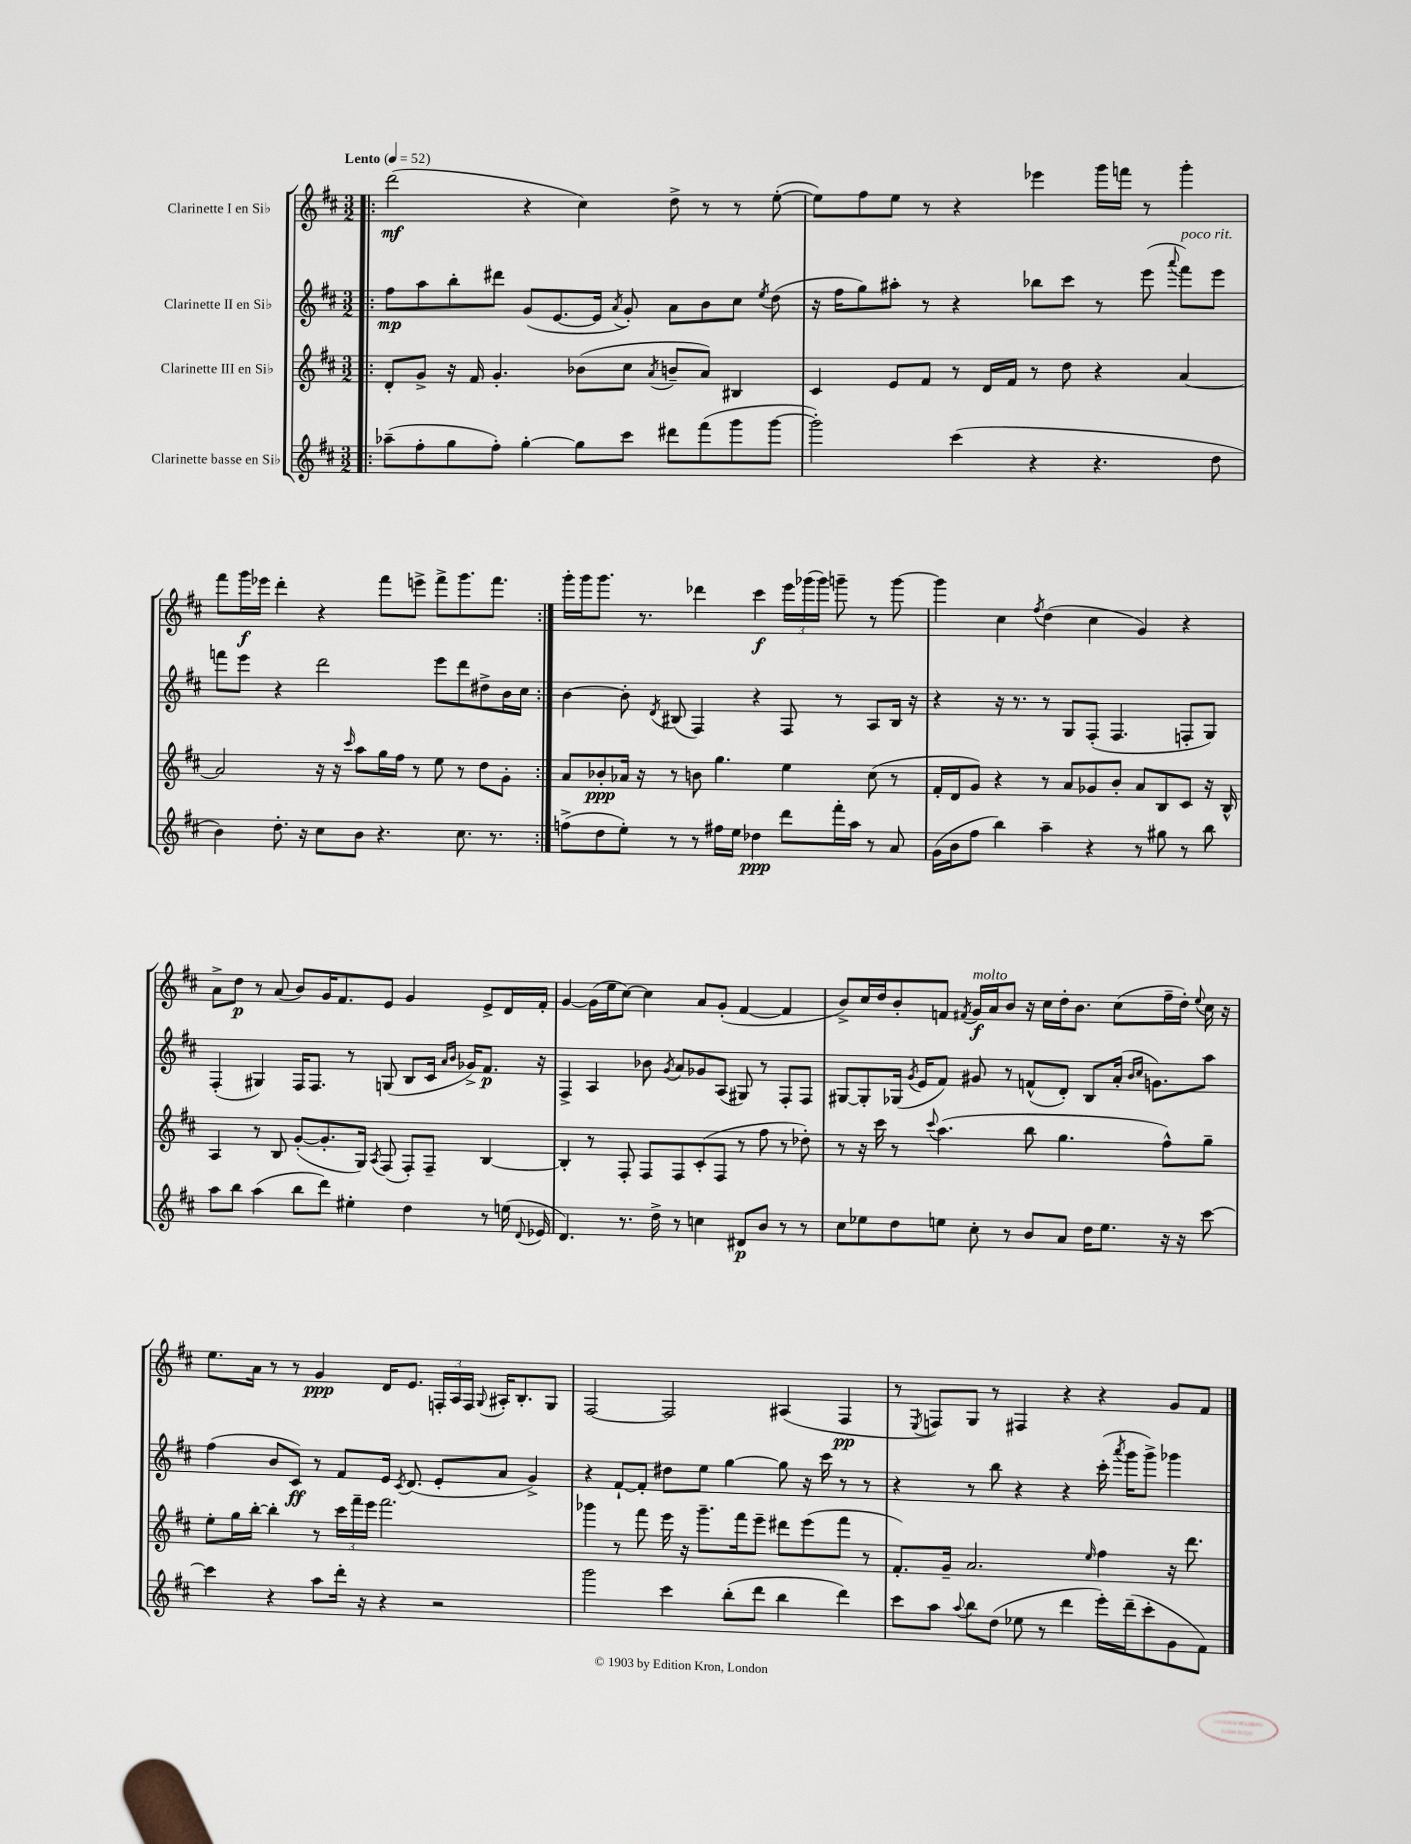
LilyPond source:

<<
\new StaffGroup <<
\new Staff = "s0" \with { instrumentName = "Clarinette I en Sib" } {
    \clef treble \key d \major \numericTimeSignature \time 3/2 \tempo "Lento" 4 = 52
    \autoBeamOff \repeat volta 2 { \bar ".|:" d'''2\mf( r4 cis''4) d''8-> r8 r8 e''8~-.( |
    e''8[) fis''8 e''8] r8 r4 ees'''4 g'''16[ f'''16] r8 g'''4-. |
    fis'''8[ g'''16\f ees'''16] d'''4-. r4 fis'''8[ e'''8]-> fis'''8[-> g'''8. fis'''8.] | }
    g'''16[-. g'''16 g'''8.] r8. des'''4 cis'''4\f \tuplet 3/2 { e'''16[ ges'''16( ges'''16]) } g'''8-- r8 g'''8~ |
    g'''4 cis''4 \acciaccatura { fis''8 } d''4( cis''4 g'4) r4 |
    a'8[-> d''8]\p r8 a'8( b'8[) g'16 fis'8. e'8] g'4 e'8[-> d'16 fis'16]-. |
    g'4~ g'16[( e''16 cis''8]~) cis''4 a'8[ g'8]-.( fis'4~ fis'4 |
    b'8[->) cis''16 d''16 b'8-. f'8] \acciaccatura { fis'8 } g'16[\f^\markup { \italic "molto" } a'16 b'8] r16 cis''16[ d''16-. b'8.] cis''8[( fis''16-- d''16]-.) \appoggiatura { e''8 } cis''16 r16 |
    e''8.[ a'16] r8 r8 g'4\ppp d'16[ e'8.] \tuplet 3/2 { f16[-. a16 f16] } \appoggiatura { g8 } ais16[-. b8.-. g8] |
    fis2~ fis2 ais4( fis4\pp |
    r8 \acciaccatura { e8 } f8[) g8] r8 fis4 r4 r4 g'8[ fis'8] \bar "|." |
}
\new Staff = "s1" \with { instrumentName = "Clarinette II en Sib" } {
    \clef treble \key d \major \numericTimeSignature \time 3/2
    \autoBeamOff \repeat volta 2 { \bar ".|:" fis''8[\mp a''8 b''8-. dis'''8] g'8[( e'8.~ e'16] \acciaccatura { a'8 } g'8-.) a'8[ b'8 cis''8] \acciaccatura { e''8 } d''8( |
    r16 fis''16[ g''8) ais''8]-. r8 r4 bes''8[ cis'''8] r8 e'''8( \appoggiatura { a'''8 } fis'''8[^\markup { \italic "poco rit." }) e'''8] |
    f'''8[ e'''8] r4 d'''2 e'''8[ d'''8 dis''8-> b'16 cis''16] | }
    b'4~ b'8-. \acciaccatura { d'8 } bis8( fis4) r4 fis8 r8 a8[ bis16] r16 |
    r4 r16 r8. r8 g8[ fis8]-.( fis4. f8[-. g8]) |
    fis4-.( gis4) fis16[ fis8.] r8 g8( b8[ cis'16] \grace { a'16[ b'16] } ges'16[->) fis'8.]\p r16 |
    fis4-> a4 bes'8 \acciaccatura { g'8 } a'8[ ges'8 a8]( gis8) r8 fis8[-. fis8] |
    gis8[~ gis8-. ges16]( \acciaccatura { g'8 } e'16[ fis'8]) gis'8 r8 f'8[-^( d'8]-.) b8[ a'16]-.( \grace { b'16[ cis''16] } g'8.[) a''8] |
    fis''4( b'8[ cis'8]\ff) r8 fis'8[ e'16] \acciaccatura { cis'8 } d'8.( e'8[-. a'8] g'4->) |
    r4 fis'8[~-! fis'8]-. dis''8[ e''8] g''4~ g''8 r16 cis'''16 r8 r8 |
    r4 r8 b''8 r4 r4 cis'''16-.( \acciaccatura { a'''8 } g'''16[ g'''8]->) ges'''4 \bar "|." |
}
\new Staff = "s2" \with { instrumentName = "Clarinette III en Sib" } {
    \clef treble \key d \major \numericTimeSignature \time 3/2
    \autoBeamOff \repeat volta 2 { \bar ".|:" d'8[-. g'8]-> r16 fis'16 g'4.-. bes'8[( cis''8] \acciaccatura { a'8 } b'8[-- a'8]) bis4 |
    cis'4 e'8[ fis'8] r8 d'16[ fis'16] r8 d''8 r4 a'4~ |
    a'2 r16 r16 \grace { cis'''16 } a''8[ g''16 fis''16] r8 e''8 r8 d''8[ g'8]-. | }
    a'8[ bes'8-.\ppp aes'16] r16 r8 b'8 g''4. e''4 cis''8( r8 |
    fis'16[-. d'16 g'8]) r4 r8 a'8[ ges'8 b'8]-. a'8[ b8 cis'8] r16 b16-^ |
    a4 r8 b8 g'8[~-.( g'8.-. g16]) \acciaccatura { a8 } fis8( fis8[-.) fis8]-- b4~ |
    b4-. r8 fis8-. fis8[ fis8 cis'8-.( fis8] r8 fis''8 r8 des''8-.) |
    r8 r16 cis'''16 r8 \appoggiatura { cis'''8 } a''4.( b''8 g''4. fis''8[-^) g''8]-- |
    e''8[-. g''16 b''16]~-. b''4-. r8 \tuplet 3/2 { cis'''16[ fis'''16-- e'''16] } fis'''2. |
    ges'''4 r8 fis'''8 e'''16 r16 ges'''8.[-- fis'''16 e'''8]-- dis'''8[ e'''8( fis'''8] r8 |
    fis'8.[-.) g'16]-- a'2. \grace { e''16 } fis''4 r16 d'''8. \bar "|." |
}
\new Staff = "s3" \with { instrumentName = "Clarinette basse en Sib" } {
    \clef treble \key d \major \numericTimeSignature \time 3/2
    \autoBeamOff \repeat volta 2 { \bar ".|:" aes''8[--( fis''8-. g''8 fis''8]-.) g''4~-. g''8[ cis'''8] dis'''8[ fis'''8( g'''8 g'''8]~ |
    g'''2-.) cis'''4( r4 r4. d''8 |
    b'4) d''8.-. r16 cis''8[ b'8] r4. cis''8. r8. | }
    f''8[->( d''8 e''8]-.) r8 r8 fis''16[ e''16] des''4\ppp d'''8[ fis'''16-. a''16] r8 a'8 |
    g'16[( b'16 fis''8] b''4) a''4-- r4 r8 gis''8 r8 b''8 |
    a''8[ b''8] a''4( b''8[ d'''8]) eis''4-. d''4 r8 e''16( \appoggiatura { d'8 } ees'16 |
    d'4.) r8. d''16-> r8 c''4 dis'8[\p b'8] r8 r8 |
    cis''8[ ees''8 d''8 e''8] cis''8-. r8 b'8[ a'8] d''16[ e''8.] r16 r16 cis'''8~ |
    cis'''4 r4 a''8[ d'''16]-. r16 r4 r2 |
    g'''2 cis'''4 b''8[-.( d'''8] b''4 d'''4) |
    cis'''8[ a''8] \appoggiatura { a''8 } b''8[ d''8]( ees''8 r8 d'''4 e'''16[-.) d'''16--( cis'''8-. g'8 fis'8]) \bar "|." |
}
>>
>>
\layout { \context { \Score \remove "Bar_number_engraver" } }
